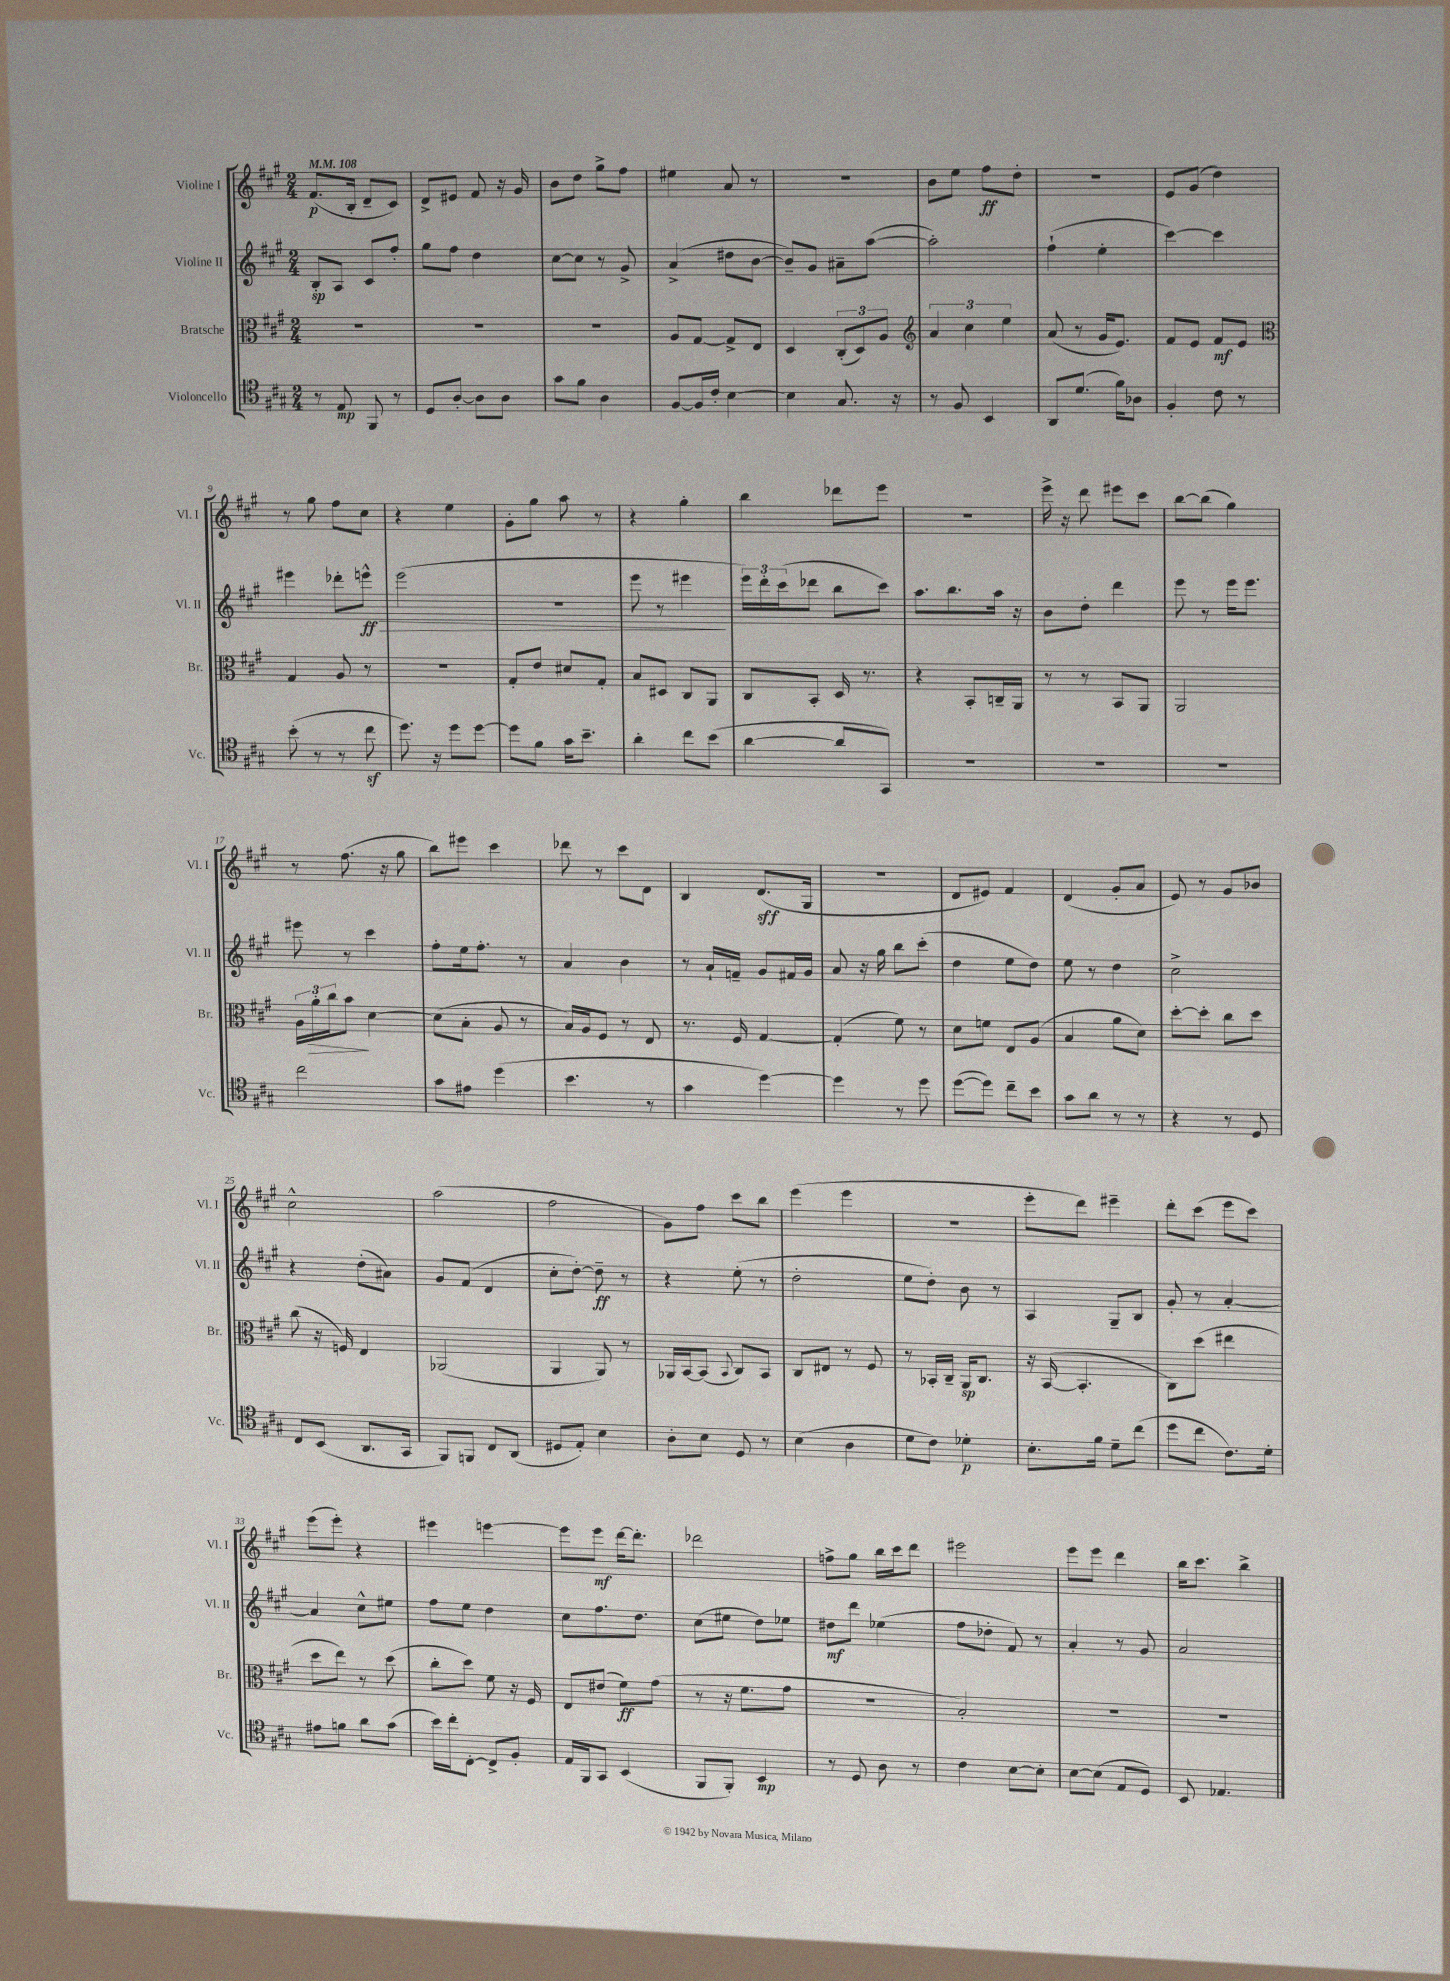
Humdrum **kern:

**kern	**dynam	**kern	**dynam	**kern	**dynam	**kern	**dynam
*part4	*part4	*part3	*part3	*part2	*part2	*part1	*part1
*staff4	*staff4	*staff3	*staff3	*staff2	*staff2	*staff1	*staff1
*I"Violoncello	*	*I"Bratsche	*	*I"Violine II	*	*I"Violine I	*
*I'Vc.	*	*I'Br.	*	*I'Vl. II	*	*I'Vl. I	*
*clefC4	*	*clefC3	*	*clefG2	*	*clefG2	*
*k[f#c#g#]	*	*k[f#c#g#]	*	*k[f#c#g#]	*	*k[f#c#g#]	*
*M2/4	*	*M2/4	*	*M2/4	*	*M2/4	*
*MM108	*	*MM108	*	*MM108	*	*MM108	*
=1	=1	=1	=1	=1	=1	=1	=1
8r	.	2r	.	8B'/L	sp	(8.f#/L	p
8E/	mp	.	.	8A/J	.	.	.
.	.	.	.	.	.	16B'/Jk	.
8FF#/	.	.	.	8c#/L	.	8d~/L	.
8r	.	.	.	8ff#'/J	.	8c#/J)	.
=2	=2	=2	=2	=2	=2	=2	=2
8D/L	.	2r	.	8gg#\L	.	8d^/L	.
[8A'/J	.	.	.	8ff#\J	.	8e#X/J	.
8A\L]	.	.	.	4dd\	.	8f#/	.
8A\J	.	.	.	.	.	16r	.
.	.	.	.	.	.	16g#/	.
=3	=3	=3	=3	=3	=3	=3	=3
8g#\L	.	2r	.	[8cc#\L	.	8b\L	.
8f#\J	.	.	.	8cc#\J]	.	8dd\J	.
4A\	.	.	.	8r	.	8gg#^\L	.
.	.	.	.	8g#^/	.	8ff#\J	.
=4	=4	=4	=4	=4	=4	=4	=4
[8F#/L	.	8A/L	.	(4a^/	.	4ee#X\	.
16F#/L]	.	[8G#/J	.	.	.	.	.
16c#'/JJ	.	.	.	.	.	.	.
[4B\	.	8G#^/L]	.	8dd#X\L	.	8a/	.
.	.	8E/J	.	[8b\J	.	8r	.
=5	=5	=5	=5	=5	=5	=5	=5
4B\]	.	4D/	.	8b~/L])	.	2r	.
.	.	.	.	8g#/J	.	.	.
8.G#/	.	(12C#'/L	.	8a#X~\L	.	.	.
.	.	12D/)	.	.	.	.	.
.	.	.	.	([8aa\J	.	.	.
.	.	12A/J	.	.	.	.	.
16r	.	.	.	.	.	.	.
=6	=6	=6	=6	=6	=6	=6	=6
*	*	*clefG2	*	*	*	*	*
8r	.	6a/	.	2aa'\])	.	8b\L	.
8F#/	.	.	.	.	.	8ee\J	.
.	.	6cc#\	.	.	.	.	.
4BB/	.	.	.	.	.	8ff#\L	ff
.	.	6ee\	.	.	.	.	.
.	.	.	.	.	.	8dd'\J	.
=7	=7	=7	=7	=7	=7	=7	=7
8AA/L	.	(8a/	.	(4ff#`\	.	2r	.
(8.d/J	.	8r	.	.	.	.	.
.	.	16g#/KL	.	4ee'\	.	.	.
16f#\KL)	.	8.e/J)	.	.	.	.	.
8A-X\J	.	.	.	.	.	.	.
=8	=8	=8	=8	=8	=8	=8	=8
4F#'/	.	8f#/L	.	[4ccc#\)	.	8e/L	.
.	.	8e/J	.	.	.	(8g#/J	.
8c#\	.	8f#/L	mf	4ccc#\]	.	4dd\)	.
8r	.	8e/J	.	.	.	.	.
!!LO:LB:g=z
=9	=9	=9	=9	=9	=9	=9	=9
*	*	*clefC3	*	*	*	*	*
(8b'\	.	4G#/	.	4eee#X\	.	8r	.
8r	.	.	.	.	.	8gg#\	.
8r	.	8A/	.	8ddd-X'\L	.	8ff#\L	.
!	!	!	!	!	!LO:HP:b	!	!
8cc#z\	.	8r	.	8eeen^^\J	> ff	8cc#\J	.
=10	=10	=10	=10	=10	=10	=10	=10
8.dd\)	.	2r	.	(2eee\	.	4r	.
16r	.	.	.	.	.	.	.
8dd\L	.	.	.	.	.	4ee\	.
[8dd\J	.	.	.	.	.	.	.
=11	=11	=11	=11	=11	=11	=11	=11
8dd\L]	.	8G#'/L	.	2r	.	8g#'\L	.
8f#\J	.	8e/J	.	.	.	8gg#\J	.
16g#\KL	.	8d#X/L	.	.	.	8aa\	.
8.b~\J	.	.	.	.	.	.	.
.	.	8G#'/J	.	.	.	8r	.
=12	=12	=12	=12	=12	=12	=12	=12
4a'\	.	8B/L	.	8eee\	.	4r	.
.	.	8D#X/J	.	8r	.	.	.
8cc#\L	.	8C#/L	.	4eee#X\	.	4gg#'\	.
(8b\J	.	8AA/J	.	.	.	.	.
.	.	.	.	.	]	.	.
=13	=13	=13	=13	=13	=13	=13	=13
[4a\	.	8C#/L	.	24eee\LL)	.	4bb\	.
.	.	.	.	24ddd'\	.	.	.
.	.	.	.	(24ccc#\J	.	.	.
.	.	8BB'/J	.	8ddd-X\J	.	.	.
8a/L]	.	16D/	.	8bb\L	.	8ddd-X\L	.
.	.	8.r	.	.	.	.	.
8GG#/J)	.	.	.	8ccc#\J)	.	8eee\J	.
=14	=14	=14	=14	=14	=14	=14	=14
2r	.	4r	.	8.aa\L	.	2r	.
.	.	.	.	8.bb\	.	.	.
.	.	8BB'/L	.	.	.	.	.
.	.	16Cn~/L	.	16aa\Jk	.	.	.
.	.	16AA/JJ	.	16r	.	.	.
=15	=15	=15	=15	=15	=15	=15	=15
2r	.	8r	.	8b\L	.	16eee^\	.
.	.	.	.	.	.	16r	.
.	.	8r	.	8dd'\J	.	8ddd\	.
.	.	8BB/L	.	4ddd\	.	8eee#X\L	.
.	.	8AA/J	.	.	.	8ccc#\J	.
=16	=16	=16	=16	=16	=16	=16	=16
2r	.	2AA/	.	8eee\	.	[8bb\L	.
.	.	.	.	8r	.	(8bb\J]	.
.	.	.	.	16eee\KL	.	4gg#\)	.
.	.	.	.	8.eee\J	.	.	.
!!LO:LB:g=z
=17	=17	=17	=17	=17	=17	=17	=17
2cc#\	.	24A\LL	.	8eee#X\	.	8r	.
!	!	!	!LO:HP:b	!	!	!	!
.	.	24a'\	>	.	.	.	.
.	.	24cc#\J	.	.	.	.	.
.	.	8b\J	.	8r	.	(8.ff#\	.
.	.	[4d\	]	4ccc#\	.	.	.
.	.	.	.	.	.	16r	.
.	.	.	.	.	.	8gg#\	.
=18	=18	=18	=18	=18	=18	=18	=18
8g#\L	.	(8d\L]	.	8ff#'\L	.	8bb\L)	.
8e#X\J	.	8B'\J	.	16ee\k	.	8eee#X\J	.
.	.	.	.	8.ff#'\J	.	.	.
(4dd\	.	8A/	.	.	.	4ccc#\	.
.	.	8r	.	8r	.	.	.
=19	=19	=19	=19	=19	=19	=19	=19
4.b\	.	16B/LL)	.	4a/	.	8ddd-X\	.
.	.	16A/J	.	.	.	.	.
.	.	8F#/J	.	.	.	8r	.
.	.	8r	.	4b\	.	8ccc#\L	.
8r	.	8E/	.	.	.	8d\J	.
=20	=20	=20	=20	=20	=20	=20	=20
4g#\	.	8.r	.	8r	.	4B/	.
.	.	.	.	16a`/LL	.	.	.
.	.	16F#/	.	16fn~/JJ	.	.	.
[4dd\)	.	[4G#/	.	8g#/L	.	(8.d/L	sff
.	.	.	.	16f#X/L	.	.	.
.	.	.	.	16g#/JJ	.	16G#/Jk	.
=21	=21	=21	=21	=21	=21	=21	=21
4dd\]	.	(4G#'/]	.	8a/	.	2r	.
.	.	.	.	16r	.	.	.
.	.	.	.	16gg#\	.	.	.
8r	.	8f#\)	.	8bb\L	.	.	.
8dd\	.	8r	.	(8ccc#'\J	.	.	.
=22	=22	=22	=22	=22	=22	=22	=22
([8dd\L	.	8d\L	.	4dd\	.	8d/L	.
8dd\J])	.	8fn\J	.	.	.	8e#X/J)	.
8cc#~\L	.	8E/L	.	8ee\L	.	4f#/	.
8b\J	.	(8A/J	.	8dd\J)	.	.	.
=23	=23	=23	=23	=23	=23	=23	=23
8g#\L	.	4B/	.	8ee\	.	(4d/	.
8a\J	.	.	.	8r	.	.	.
8r	.	8a\L	.	4dd\	.	8g#'/L	.
8r	.	8d\J)	.	.	.	8a/J	.
=24	=24	=24	=24	=24	=24	=24	=24
4r	.	[8dd'\L	.	2cc#^\	.	8e/)	.
.	.	8dd'\J]	.	.	.	8r	.
8r	.	8cc#\L	.	.	.	8g#/L	.
8D/	.	8dd\J	.	.	.	8b-X/J	.
!!LO:LB:g=z
=25	=25	=25	=25	=25	=25	=25	=25
8C#/L	.	(8cc#\	.	4r	.	2cc#^^\	.
(8BB/J	.	16r	.	.	.	.	.
.	.	16Fn/)	.	.	.	.	.
8.AA/L	.	4E/	.	(8dd'\L	.	.	.
.	.	.	.	8a#X\J)	.	.	.
16GG#/Jk	.	.	.	.	.	.	.
=26	=26	=26	=26	=26	=26	=26	=26
8FF#/L)	.	(2AA-X/	.	8g#/L	.	(2aa\	.
8FFn/J	.	.	.	(8f#/J	.	.	.
8C#/L	.	.	.	4d/	.	.	.
(8AA/J	.	.	.	.	.	.	.
=27	=27	=27	=27	=27	=27	=27	=27
8D#X/L	.	4AA/	.	8cc#'\L	.	2ff#\	.
8E'/J)	.	.	.	[8dd'\J)	.	.	.
4B\	.	8AA/)	.	8dd~\]	ff	.	.
.	.	8r	.	8r	.	.	.
=28	=28	=28	=28	=28	=28	=28	=28
8A'\L	.	16AA-X/LL	.	4r	.	8g#\L)	.
.	.	[16BB/J	.	.	.	.	.
8B\J	.	(8BB/J]	.	.	.	8ff#\J	.
.	.	8qqBB/	.	.	.	.	.
8D/	.	8C#/L)	.	(8ee'\	.	8ccc#\L	.
8r	.	8BB/J	.	8r	.	8bb\J	.
=29	=29	=29	=29	=29	=29	=29	=29
(4B\	.	8C#/L	.	2dd'\	.	(4eee\	.
.	.	8E#X/J	.	.	.	.	.
4A\	.	8r	.	.	.	4eee\	.
.	.	8F#/	.	.	.	.	.
=30	=30	=30	=30	=30	=30	=30	=30
8d\L	.	8r	.	8ee\L	.	2r	.
8c#\J)	.	16BB-X'/LL	.	8dd'\J)	.	.	.
.	.	16C#~/JJ	.	.	.	.	.
4d-X'\	p	16AA/KL	sp	8b\	.	.	.
.	.	8.C#/J	.	.	.	.	.
.	.	.	.	8r	.	.	.
=31	=31	=31	=31	=31	=31	=31	=31
8.B'\L	.	16r	.	4A/	.	8eee'\L	.
.	.	([16BB/	.	.	.	.	.
.	.	4.BB'/]	.	.	.	8ddd\J)	.
16f#\Jk	.	.	.	.	.	.	.
8d~\L	.	.	.	8G#~/L	.	4eee#X~\	.
(8cc#\J	.	.	.	8B/J	.	.	.
=32	=32	=32	=32	=32	=32	=32	=32
8dd\L	.	8C#\L)	.	8g#'/	.	8ddd'\L	.
8cc#\J	.	(8dd\J	.	8r	.	(8ccc#\J	.
8.c#\L)	.	4ee#X\	.	[4a'/	.	8eee\L	.
.	.	.	.	.	.	8ccc#\J)	.
16d'\Jk	.	.	.	.	.	.	.
!!LO:LB:g=z
=33	=33	=33	=33	=33	=33	=33	=33
8e#X\L	.	8dd\L	.	4a/]	.	(8eee\L	.
8fn\J	.	8ee\J)	.	.	.	8eee'\J)	.
8a\L	.	8r	.	8cc#^^\L	.	4r	.
(8g#\J	.	(8dd\	.	8ee#X\J	.	.	.
=34	=34	=34	=34	=34	=34	=34	=34
16b\LL)	.	8cc#'\L	.	8ff#\L	.	4eee#X\	.
16cc#'\J	.	.	.	.	.	.	.
[8C#'\J	.	8dd\J)	.	8ee\J	.	.	.
8C#^/L]	.	8f#\	.	4dd\	.	[4eeen\	.
8F#'/J	.	16r	.	.	.	.	.
.	.	16F#/	.	.	.	.	.
=35	=35	=35	=35	=35	=35	=35	=35
16E/LL	.	8E/L	.	8cc#\L	.	8eee\L]	.
16FF#/J	.	.	.	.	.	.	.
8GG#/J	.	(8e#X/J	.	8.ff#\	.	8eee\J	mf
(4BB/	.	8f#\L)	ff	.	.	[16ddd\KL	.
.	.	.	.	8.dd\J	.	8.ddd'\J]	.
.	.	(8g#\J	.	.	.	.	.
=36	=36	=36	=36	=36	=36	=36	=36
8FF#/L	.	8r	.	(8cc#\L	.	2ddd-X\	.
8FF#'/J)	.	16r	.	8ee#X\J	.	.	.
.	.	8.f#\L	.	.	.	.	.
4BB/	mp	.	.	8dd\L)	.	.	.
.	.	8g#\J	.	8ee-X\J	.	.	.
=37	=37	=37	=37	=37	=37	=37	=37
8r	.	2r	.	8dd#X\L	mf	8ffn^\L	.
8D/	.	.	.	8ddd\J	.	8gg#\J	.
8A\	.	.	.	(4ee-X\	.	16bb\LL	.
.	.	.	.	.	.	16ccc#\J	.
8r	.	.	.	.	.	8ddd\J	.
=38	=38	=38	=38	=38	=38	=38	=38
4c#\	.	2B'/)	.	8ff#\L	.	2eee#X\	.
.	.	.	.	8dd-X'\J	.	.	.
[8B\L	.	.	.	8f#/)	.	.	.
8B'\J]	.	.	.	8r	.	.	.
=39	=39	=39	=39	=39	=39	=39	=39
[8B\L	.	2r	.	4a'/	.	8eee\L	.
(8B\J]	.	.	.	.	.	8eee\J	.
8E/L	.	.	.	8r	.	4ddd\	.
8D/J)	.	.	.	8g#/	.	.	.
=40	=40	=40	=40	=40	=40	=40	=40
8BB/	.	2r	.	2a/	.	16bb\KL	.
.	.	.	.	.	.	8.ccc#\J	.
4.E-X/	.	.	.	.	.	.	.
.	.	.	.	.	.	4bb^\	.
==	==	==	==	==	==	==	==
*-	*-	*-	*-	*-	*-	*-	*-
